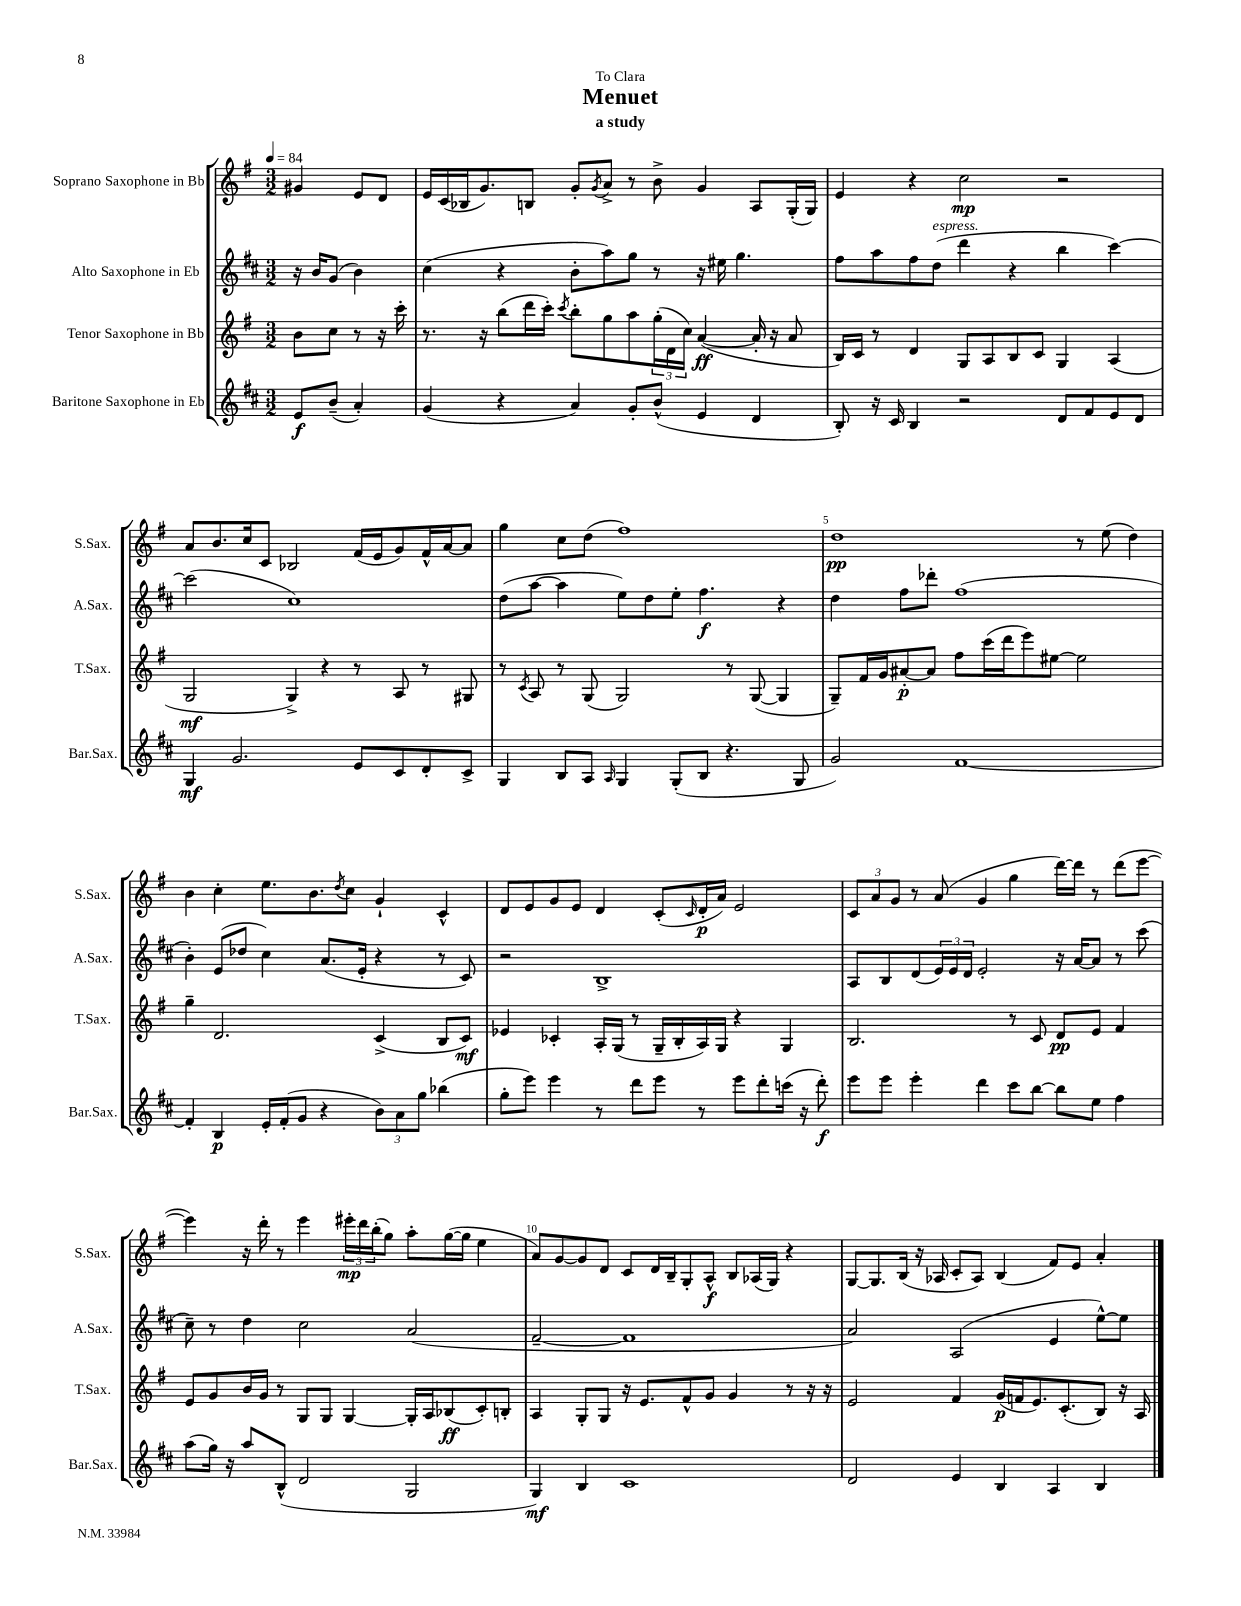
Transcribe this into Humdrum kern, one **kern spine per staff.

**kern	**kern	**kern	**kern
*staff4	*staff3	*staff2	*staff1
*clefG2	*clefG2	*clefG2	*clefG2
*k[f#c#]	*k[f#]	*k[f#c#]	*k[f#]
*M3/2	*M3/2	*M3/2	*M3/2
*MM84	*MM84	*MM84	*MM84
8e	8b	16r	4g#
.	.	16b	.
(8b~	8cc	(8g	.
4a')	8r	4b)	8e
.	16r	.	8d
.	16ccc'	.	.
=	=	=	=
(4g	8.r	(4cc#	16e
.	.	.	(16c
.	.	.	16B-
.	16r	.	8.g)
4r	(8bb	4r	.
.	16ddd	.	8B
.	16ccc')	.	.
.	8qccc	.	.
4a)	8bb'	8b'	8g'
.	.	.	8qg
.	8gg	8aa)	8a^
8g'	8aa	8gg	8r
(8b^^	(24gg'	8r	8b^
.	24d	.	.
.	24cc)	.	.
4e	([4a	16r	4g
.	.	16ee#	.
.	.	4.gg	.
4d	16a']	.	8A
.	16r	.	.
.	8a	.	(16G'
.	.	.	16G)
=	=	=	=
8B')	16B)	8ff#	4e
.	16c	.	.
16r	8r	8aa	.
16c#	.	.	.
4B	4d	8ff#	4r
.	.	(8dd	.
2r	8G	4ddd	2cc
.	8A	.	.
.	8B	4r	.
.	8c	.	.
8d	4G	4bb	2r
8f#	.	.	.
8e	(4A	[4ccc#)	.
8d	.	.	.
=	=	=	=
4G	2G	(2ccc#]	8a
.	.	.	8.b
2.g	.	.	.
.	.	.	16cc
.	.	.	8c
.	4G^)	1cc#)	2B-
.	4r	.	.
8e	8r	.	(16f#
.	.	.	16e
8c#	8A	.	8g)
8d'	8r	.	16f#^^
.	.	.	[16a
8c#^	8G#	.	8a]
=	=	=	=
4G	8r	(8dd	4gg
.	8qc	.	.
.	8A	[8aa	.
8B	8r	4aa]	8cc
8A	(8G	.	(8dd
16qqA	.	.	.
4G	2G)	8ee)	1ff#)
.	.	8dd	.
(8G'	.	8ee'	.
8B	.	4.ff#	.
4.r	8r	.	.
.	([8G	.	.
.	4G]	4r	.
8G	.	.	.
=	=	=	=
2g)	8G~)	4dd	1dd
.	16f#	.	.
.	16g	.	.
.	[8a#'	8ff#	.
.	8a#]	8ddd-'	.
[1f#	8ff#	(1ff#	.
.	(16ccc	.	.
.	16ddd	.	.
.	8eee)	.	.
.	[8ee#	.	.
.	2ee#]	.	8r
.	.	.	(8ee
.	.	.	4dd)
=	=	=	=
4f#']	4gg~	4b')	4b
4B	2.d	(8e	4cc'
.	.	8dd-	.
16e'	.	4cc#)	8.ee
(16f#'	.	.	.
8g	.	.	.
.	.	.	8.b
4r	.	(8.a	.
.	.	.	8qdd
.	.	.	8cc
.	.	16e'	.
12b)	(4c^	4r	4g`
12a	.	.	.
12gg	.	.	.
(4bb-	8B	8r	4c^^
.	8c)	8c#)	.
=	=	=	=
8gg'	4e-	2r	8d
8eee)	.	.	8e
4eee	4c-'	.	8g
.	.	.	8e
8r	16A'	1B^	4d
.	(16G	.	.
8ddd	8r	.	.
8eee	16G~	.	(8c'
.	16B'	.	.
.	.	.	16qqc
8r	16A)	.	16d'
.	16G	.	16a)
8eee	4r	.	2e
8ddd'	.	.	.
(16ccc	4G	.	.
16r	.	.	.
8ddd')	.	.	.
=	=	=	=
8eee	2.B	8A	12c
.	.	.	12a
8eee	.	8B	.
.	.	.	12g
4eee'	.	(8d	8r
.	.	24e)	(8a
.	.	24e	.
.	.	24d	.
4ddd	.	2e'	4g
8ccc#	8r	.	4gg
[8bb	8c	.	.
8bb]	8d	16r	[16ddd)
.	.	[16a	16ddd]
8ee	8e	8a]	8r
4ff#	4f#	8r	(8ddd
.	.	(8ccc#	[8eee
=	=	=	=
(8aa	8e	8cc#~)	4eee])
16gg)	8g	8r	.
16r	.	.	.
8aa	16b	4dd	16r
.	16g	.	16ddd'
(8B^^	8r	.	8r
2d	8G	2cc#	4eee
.	8G	.	.
.	[4G	.	24eee#'
.	.	.	24ddd
.	.	.	(24bb'
.	.	.	8gg)
2G	16G']	(2a	8aa'
.	16A	.	.
.	(8B-	.	([16gg
.	.	.	16gg]
.	8c')	.	4ee
.	8B'	.	.
=	=	=	=
4G)	4A	[2f#~	8a)
.	.	.	[8g
4B	8G'	.	8g]
.	8G	.	8d
1c#	16r	1f#]	8c
.	8.e	.	.
.	.	.	16d
.	.	.	16B~
.	8f#^^	.	8G'
.	8g	.	8A^^
.	4g	.	8B
.	.	.	(16A-
.	.	.	16G)
.	8r	.	4r
.	16r	.	.
.	16r	.	.
=	=	=	=
2d	2e	2a)	[8G
.	.	.	8.G]
.	.	.	(16B
.	.	.	16r
.	.	.	16A-
4e	4f#	(2A	8c'
.	.	.	8A-)
4B	(16g	.	(4B
.	16f	.	.
.	8.e)	.	.
4A	.	4e	8f#)
.	(8.c'	.	.
.	.	.	8e
4B	8B)	[8ee^^)	4a'
.	16r	8ee]	.
.	16A	.	.
==	==	==	==
*-	*-	*-	*-
